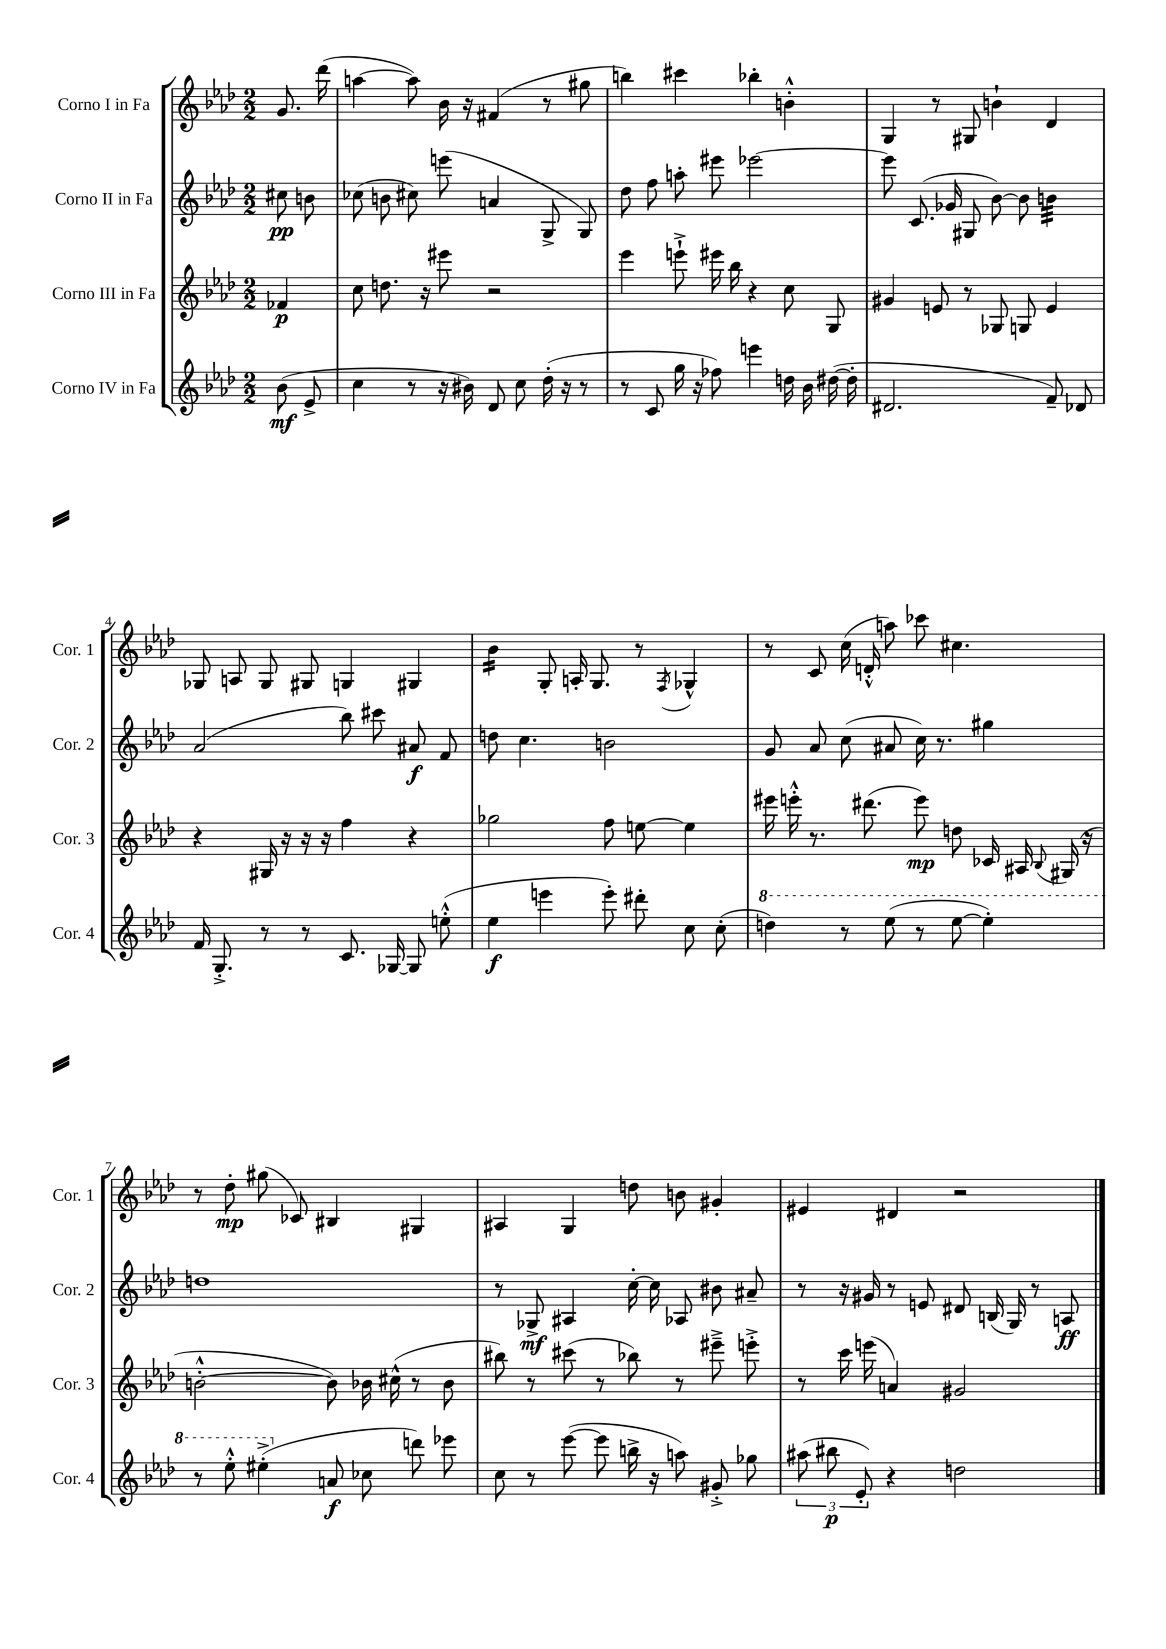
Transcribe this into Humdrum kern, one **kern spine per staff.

**kern	**kern	**kern	**kern
*staff4	*staff3	*staff2	*staff1
*clefG2	*clefG2	*clefG2	*clefG2
*k[b-e-a-d-]	*k[b-e-a-d-]	*k[b-e-a-d-]	*k[b-e-a-d-]
*M2/2	*M2/2	*M2/2	*M2/2
(8b-\	4f-/	8cc#\	8.g/
8e-^/	.	8b\	.
.	.	.	(16ddd-\
=	=	=	=
4cc\	8cc\	(8cc-\	[4aa\
.	8.dd\	8b\	.
8r	.	8cc#\)	8aa\])
.	16r	.	.
16r	8eee#\	(8eee\	16b-\
16b#\)	.	.	16r
8d-/	2r	4a/	(4f#/
8cc\	.	.	.
(16dd-'\	.	8G^/	8r
16r	.	.	.
8r	.	8G/)	8gg#\
=	=	=	=
8r	4eee-\	8dd-\	4bb\)
8c/	.	8ff\	.
16gg\	8eee`^\	8aa'\	4ccc#\
16r	.	.	.
8ff-\)	16eee#\	8eee#\	.
.	16bb-\	.	.
4eee\	4r	[2eee-\	4bb-'\
16dd\	8cc\	.	4b'^^\
16b-\	.	.	.
([16dd#\	8G/	.	.
16dd#'\]	.	.	.
=	=	=	=
2.d#/	4g#/	8eee-\]	4G/
.	.	(8.c/	.
.	8e/	.	8r
.	.	16g-/	.
.	8r	8G#/	8G#/
.	8G-/	[8b-\)	4b`\
.	8G/	8b-\]	.
8f~/)	4e/	4b\	4d-/
8d-/	.	.	.
=	=	=	=
16f/	4r	(2a-/	8G-/
8.G'^/	.	.	.
.	.	.	8A/
8r	16G#/	.	8G-/
.	16r	.	.
8r	16r	.	8G#/
.	16r	.	.
8.c/	4ff\	8bb-\)	4G/
.	.	8ccc#\	.
[16G-/	.	.	.
8G-/]	4r	8a#/	4G#/
(8ee'^^\	.	8f/	.
=	=	=	=
4ee-\	2gg-\	8dd\	4b-\
.	.	4.cc\	.
4eee\	.	.	8G'/
.	.	.	16A'/
.	.	.	8.G/
8eee'\)	8ff\	2b\	.
8ddd#'\	[8ee\	.	8r
.	.	.	8qF/
8cc\	4ee\]	.	4G-^^/
(8cc'\	.	.	.
=	=	=	=
4ddd\)	16eee#\	8g/	8r
.	16eee'^^\	.	.
.	8.r	8a-/	8c/
8r	.	(8cc\	(16cc\
.	(8.ddd#\	.	16d'^^/
(8eee-\	.	8a#/	8aa\)
8r	8eee\)	16cc\)	8ccc-\
.	.	8.r	.
[8eee-\	8dd\	.	4.cc#\
4eee-'\])	16c-/	4gg#\	.
.	16A#/	.	.
.	8qqB-/	.	.
.	(16G#/	.	.
.	16r	.	.
=	=	=	=
8r	[2b'^^\	1dd	8r
8eee-'^^\	.	.	8dd-'\
(4eee#'^\	.	.	(8gg#\
.	.	.	8c-/)
8a/	8b\])	.	4B#/
8cc-\	16b-\	.	.
.	(16cc#^^\	.	.
8ddd\)	8r	.	4G#/
8eee-\	8b-\	.	.
=	=	=	=
8cc\	8bb#\)	8r	4A#/
8r	8r	8G-^/	.
([8eee-\	(8ccc#\	4A#/	4G/
8eee-\]	8r	.	.
16bb^\	8bb-\)	[16cc'\	8dd\
16r	.	16cc\]	.
8aa\)	8r	8A-/	8b\
8g#'^/	8eee#~^\	8b#\	4g#'/
8gg-\	8eee'^\	8a#~/	.
=	=	=	=
(12aa#\	8r	8r	4e#/
12bb#\	.	.	.
.	16ccc\	16r	.
12e-'/)	.	.	.
.	(16eee\	16g#/	.
4r	4a/)	8r	4d#/
.	.	8e/	.
2dd\	2g#/	8d#/	2r
.	.	(16B/	.
.	.	16G/)	.
.	.	8r	.
.	.	8A/	.
==	==	==	==
*-	*-	*-	*-
